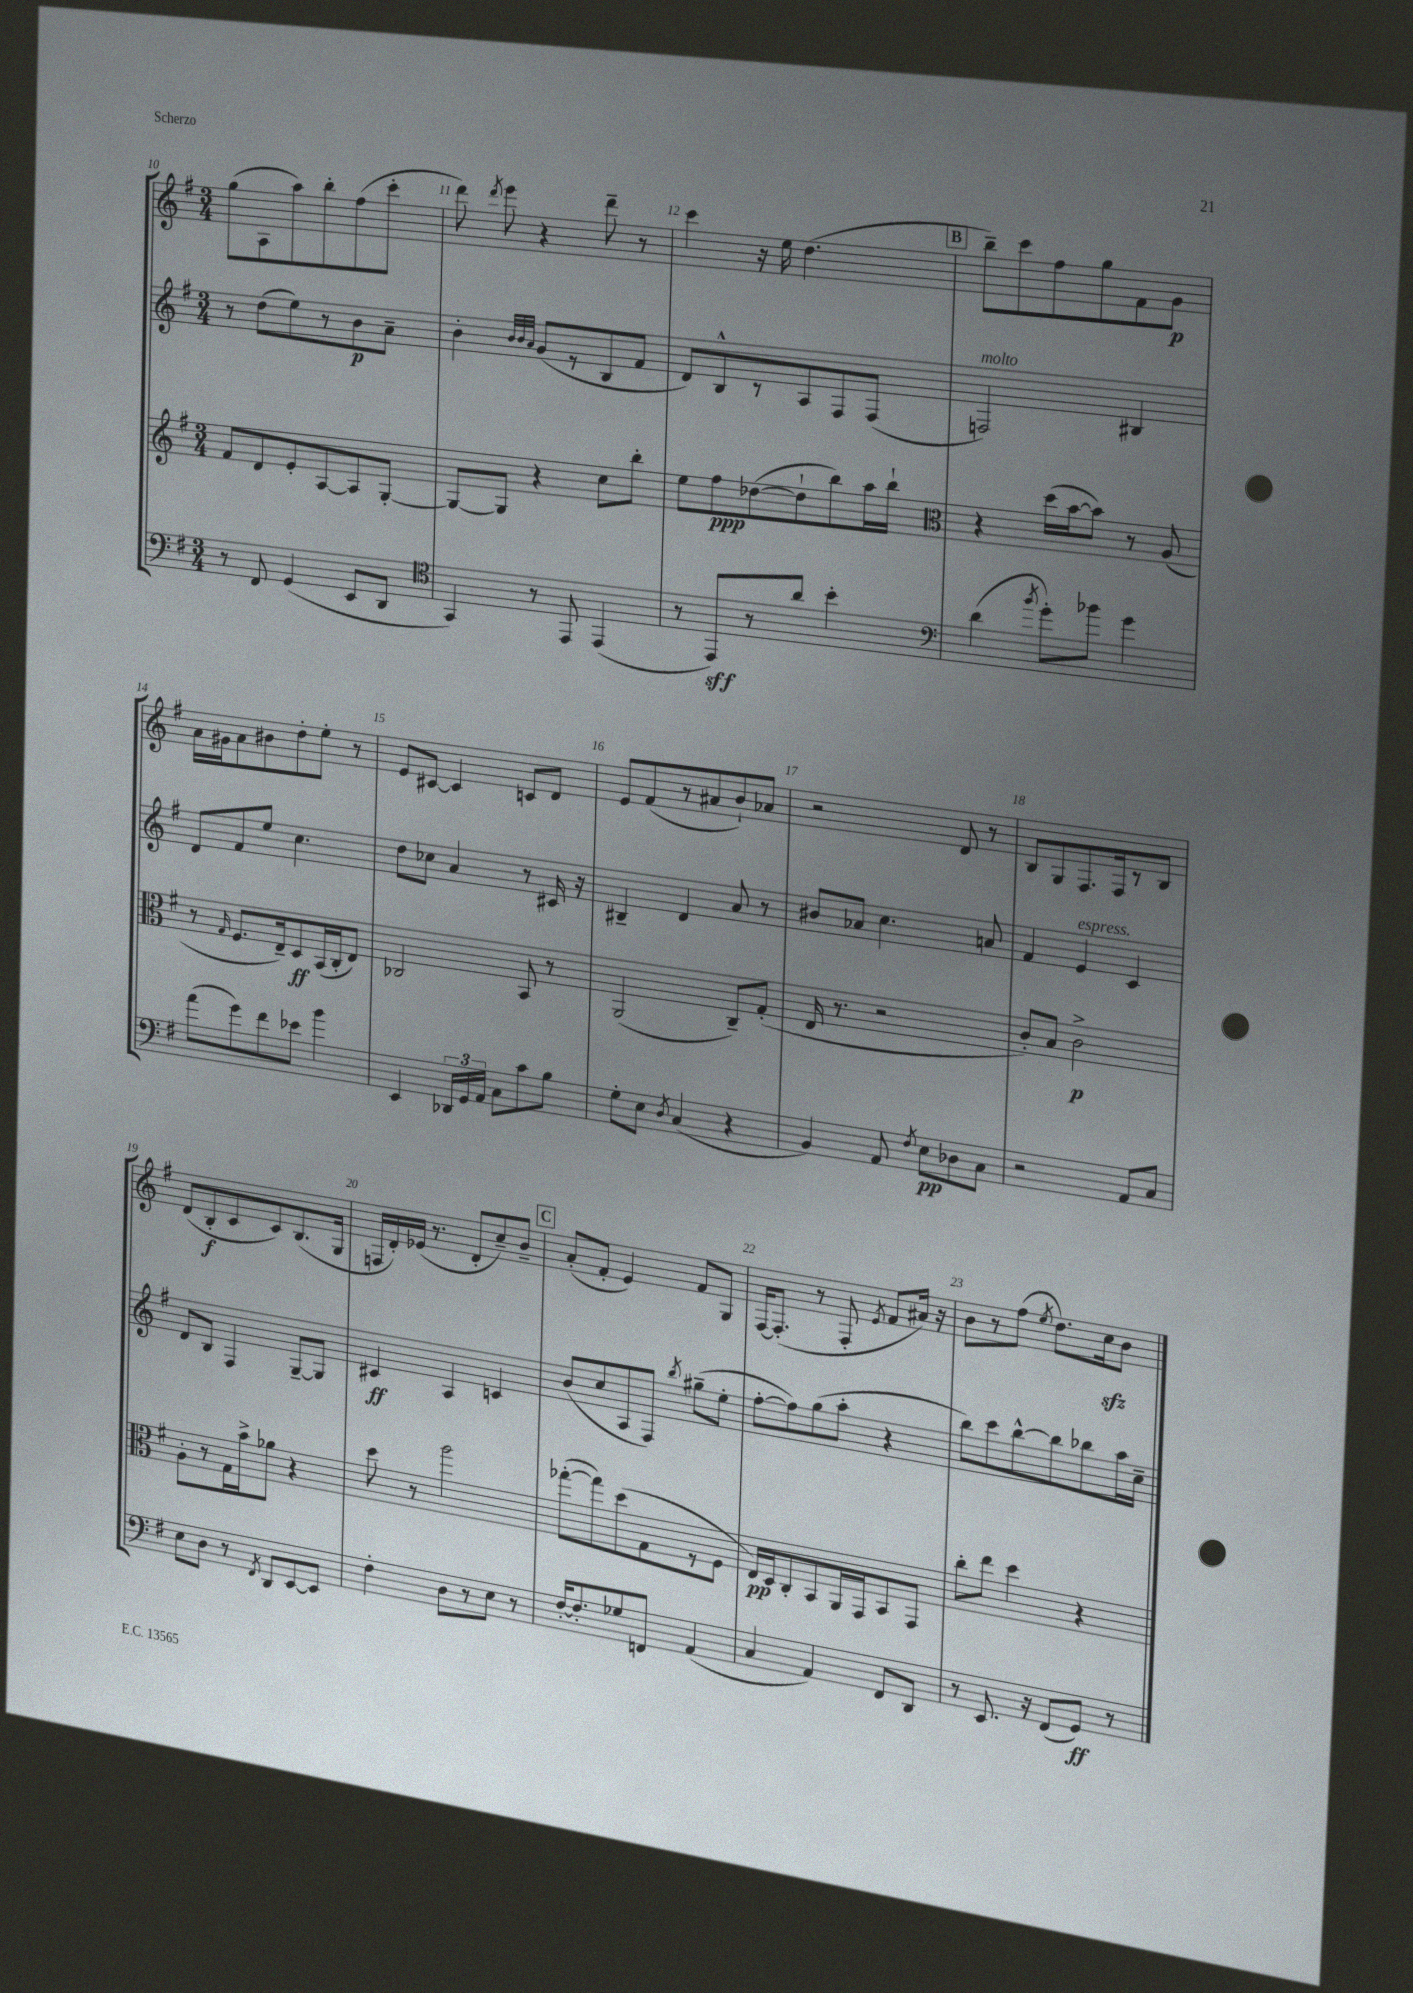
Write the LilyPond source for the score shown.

<<
\new StaffGroup <<
\new Staff = "s0" {
    \clef treble \key g \major \numericTimeSignature \time 3/4
    \autoBeamOff g''8[( a8 a''8) b''8-. fis''8( c'''8]-. |
    d'''8) \acciaccatura { d'''8 } e'''8 r4 d'''8-- r8 |
    c'''4 r16 e''16 d''4.( |
    \mark \markup { \box "B" } b''8[--) c'''8 fis''8 g''8 fis'8 g'8]\p |
    a'16[ gis'16 a'8 bis'8 d''8-. e''8]-. r8 |
    e'8[ cis'8]~ cis'4 c'8[ d'8] |
    e'8[ fis'8( r8 ais'8 b'8-!) aes'8] |
    r2 d'8 r8 |
    b8[ g8 fis8. fis16 r8 b8] |
    d'8[( b8-.\f c'8 c'8) b8.( g16] |
    f16[ d'16-.) ees'16]( r8. d'8[-. c''8--) b'8]-- |
    \mark \markup { \box "C" } a'8[-.( fis'8]-. e'4) fis'8[ g8] |
    fis16[~ fis8.]-.( r8 fis8-. \acciaccatura { e'8 } fis'8[ ais'16]) r16 |
    b'8[ r8 fis''8]( \acciaccatura { e''8 } d''8.[) c''16\sfz b'8] \bar "|." |
}
\new Staff = "s1" {
    \clef treble \key g \major \numericTimeSignature \time 3/4
    \autoBeamOff r8 d''8[( e''8) r8 b'8\p a'8]-- |
    b'4-. \grace { b'32[ b'32 a'32] } g'8[( r8 b8 fis'8] |
    d'8[) b8-^ r8 a8 fis8 fis8]( |
    \mark \markup { \box "B" } f2^\markup { \italic "molto" }) bis4 |
    d'8[ fis'8 e''8] c''4. |
    d''8[ ces''8] a'4 r8 cis'16 r16 |
    bis4-- d'4 a'8 r8 |
    bis'8[ aes'8] c''4. a'8 |
    fis'4 e'4^\markup { \italic "espress." } c'4 |
    d'8[ b8] fis4 g8[~-- g8] |
    cis'4\ff a4 c'4 |
    \mark \markup { \box "C" } b'8[( c''8 a8 fis8]) \acciaccatura { b''8 } gis''8[--( e''8]-. |
    fis''8[~-. fis''8) g''8( a''8]-. r4 |
    b''8[) c'''8 b''8~-^ b''8 bes''8 a''16 c''16]-- \bar "|." |
}
\new Staff = "s2" {
    \clef treble \key g \major \numericTimeSignature \time 3/4
    \autoBeamOff fis'8[ d'8 e'8-. a8~ a8 g8]~-. |
    g8[~ g8] r4 c''8[ b''8]-. |
    e''8[ fis''8\ppp des''8~( des''8-! b''8) a''16 b''16]-! |
    \mark \markup { \box "B" } \clef alto r4 d''16[( b'16~ b'8]) r8 a8( |
    r8 \grace { g16 } fis8.[ e16--) d8\ff b,16( c16-. e8]) |
    ces2 b,8 r8 |
    a,2( c8[--) g8]-.( |
    e16 r8. r2 |
    c'8[-.) b8] c'2->\p |
    a8[-. r8 g16 b'16-> aes'8] r4 |
    d''8 r8 a''2 |
    \mark \markup { \box "C" } ges''8[~-.( ges''8) d''8( g8 r8 fis8] |
    e16[\pp) d16 c8-. b,8 a,16 g,16 b,8 g,8] |
    c''8[-. e''8] d''4 r4 \bar "|." |
}
\new Staff = "s3" {
    \clef bass \key g \major \numericTimeSignature \time 3/4
    \autoBeamOff r8 fis,8 g,4( e,8[ d,8] |
    \clef tenor g,4) r8 e,8 e,4( |
    r8 e,8[\sff) r8 a'8] b'4-. |
    \mark \markup { \box "B" } \clef bass d'4( \acciaccatura { b'8 } g'8[-.) bes'8] g'4 |
    a'8[( g'8) fis'8 ees'8] b'4 |
    e,4 \tuplet 3/2 { des,16[ g,16 a,16] } c8[ c'8 b8] |
    g8[-. e8] \acciaccatura { d8 } c4( r4 |
    b,4) a,8 \acciaccatura { fis8 } e8[\pp des8 c8] |
    r2 a,8[ c8] |
    e8[ d8] r8 \acciaccatura { fis,8 } d,8[ e,8~ e,8] |
    fis4-. d8[ r8 e8] r8 |
    \mark \markup { \box "C" } fis16[~-. fis8.-. ges8 f,8] a,4( |
    c4 a,4) fis,8[ d,8] |
    r8 e,8. r16 fis,8[( g,8]\ff) r8 \bar "|." |
}
>>
>>
\layout { \context { \Score currentBarNumber = #10 \override BarNumber.break-visibility = ##(#f #t #t) barNumberVisibility = #all-bar-numbers-visible } }
